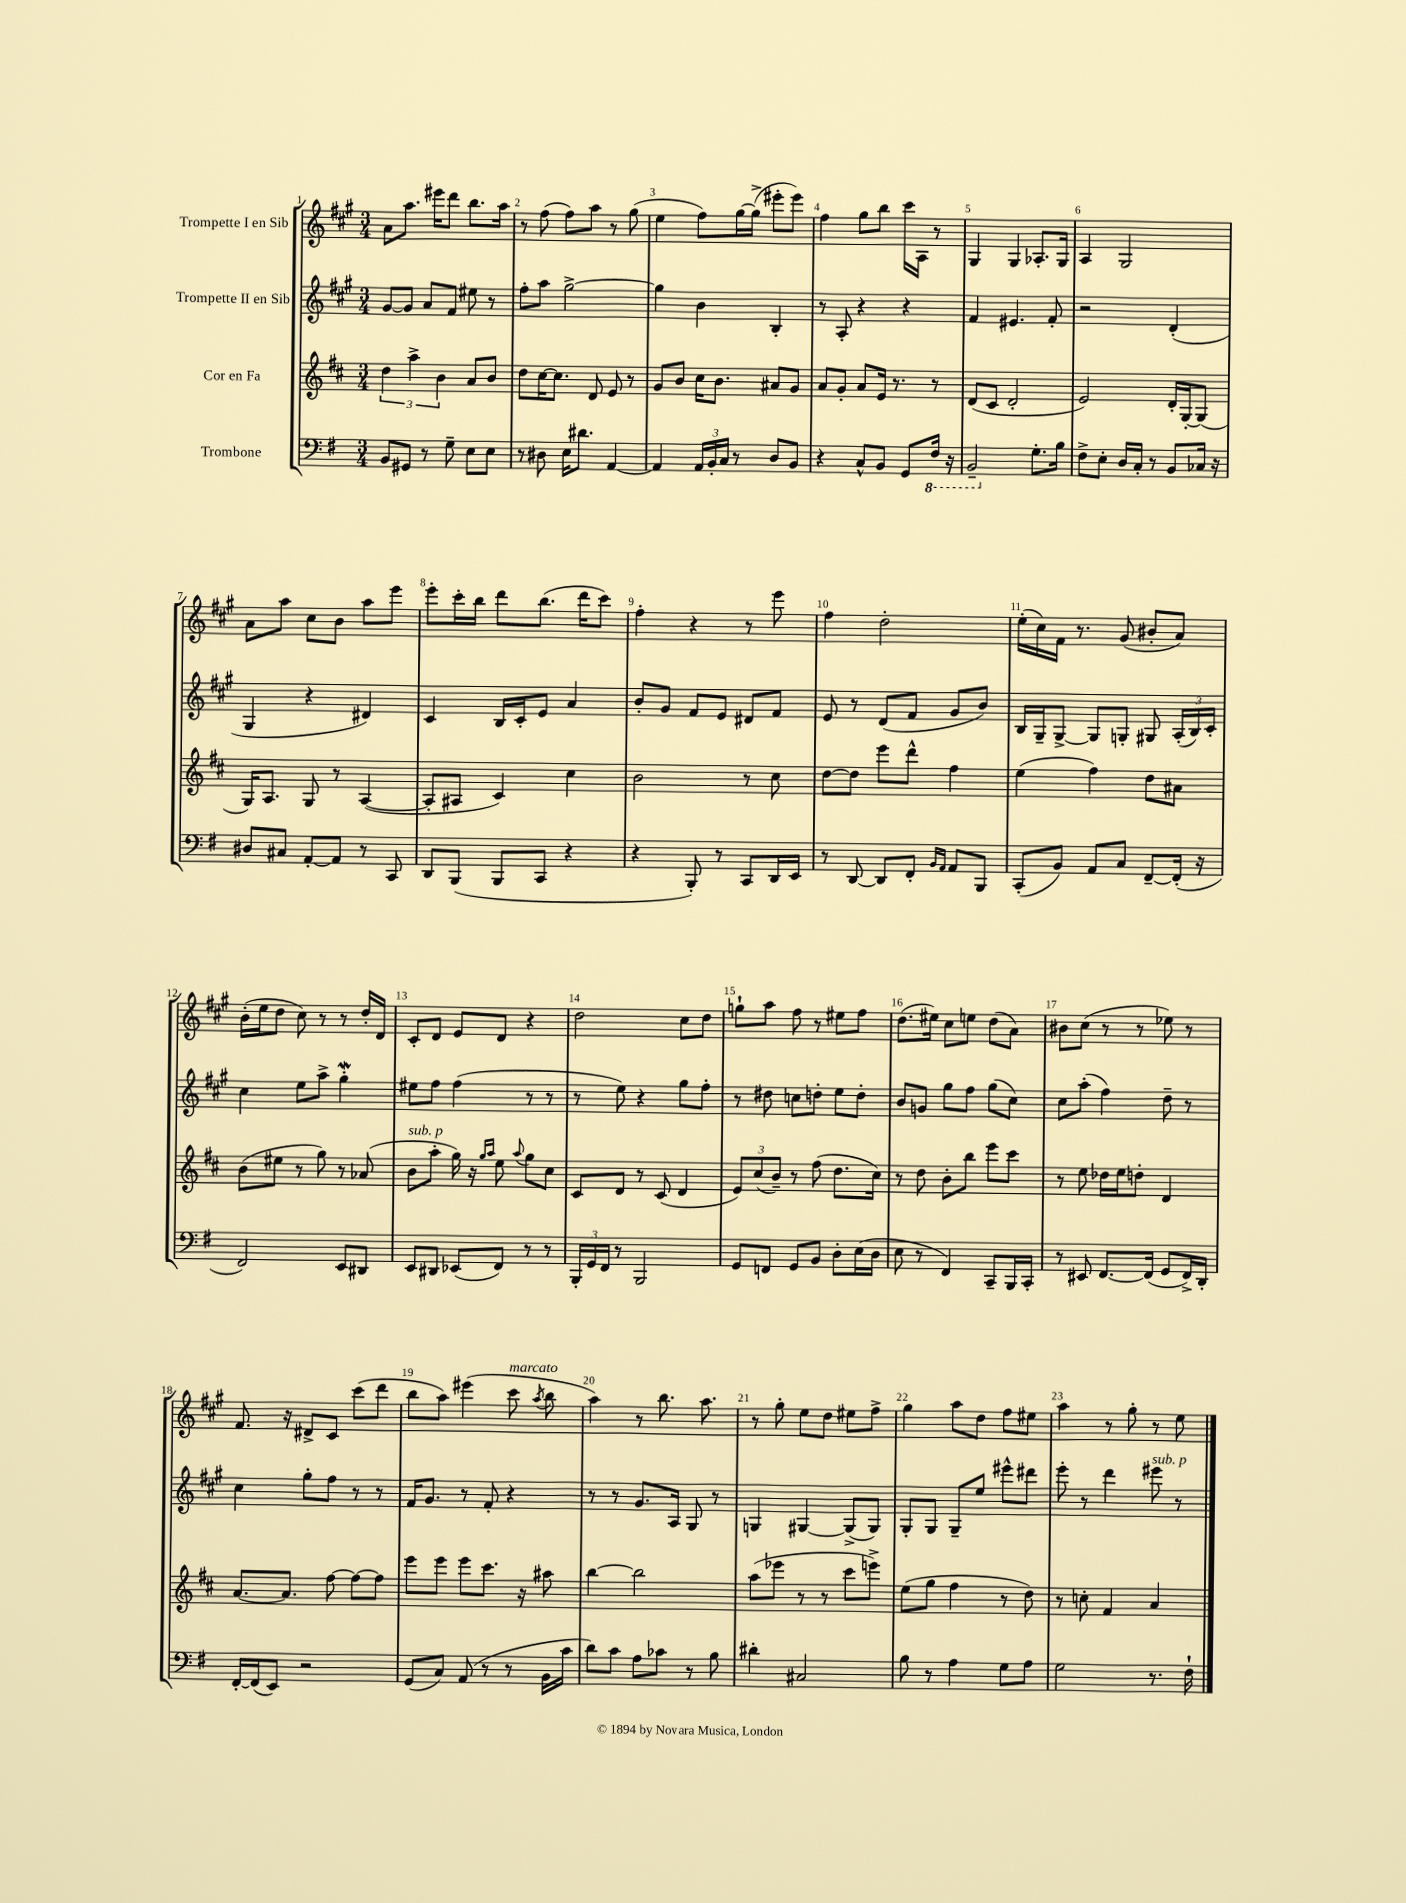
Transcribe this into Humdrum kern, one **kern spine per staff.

**kern	**kern	**kern	**kern
*part4	*part3	*part2	*part1
*staff4	*staff3	*staff2	*staff1
*I"Trombone	*I"Cor en Fa	*I"Trompette II en Sib	*I"Trompette I en Sib
*clefF4	*clefG2	*clefG2	*clefG2
*k[f#]	*k[f#c#]	*k[f#c#g#]	*k[f#c#g#]
*M3/4	*M3/4	*M3/4	*M3/4
=1	=1	=1	=1
8BB/L	6dd\	[8g#/L	8a\L
8GG#X/J	.	8g#/J]	8.aa\J
.	6aa^\	.	.
8r	.	8a/L	.
.	.	.	16eee#X\KL
.	6b\	.	.
8G~\	.	8f#/J	8ddd\J
8E\L	8a/L	8ee#X\	8.bb\L
8E\J	8b/J	8r	.
.	.	.	16aa\Jk
=2	=2	=2	=2
8r	8dd\L	8ff#'\L	8r
8D#X\	[16cc#\K	8aa\J	(8ff#\
.	8.cc#\J]	.	.
16E\KL	.	[2gg#^\	8ff#\L)
8.d#X\J	.	.	.
.	8d/	.	8aa\J
[4AA/	8e/	.	8r
.	8r	.	(8gg#\
=3	=3	=3	=3
4AA/]	8g/L	4gg#\]	4ee\
.	8b/J	.	.
24AA/LL	16cc#\KL	4b\	8ff#\L)
24BB'/	.	.	.
.	8.b\J	.	.
24C/JJ	.	.	.
8r	.	.	[16gg#\L
.	.	.	(16gg#^\JJ]
8D/L	8a#X/L	4B'/	8eee#X'\L
8BB/J	8g/J	.	8eee#\J)
=4	=4	=4	=4
4r	8a/L	8r	4ff#\
.	8g'/J	8A'/	.
8C^^/L	8a/L	4r	8gg#\L
8BB/J	16e/Jk	.	8bb\J
.	8.r	.	.
8GG/L	.	4r	16ccc#\LL
.	.	.	16A\JJ
*8ba	*	*	*
16FF#/Jk	8r	.	8r
16r	.	.	.
=5	=5	=5	=5
2BBB~/	(8d/L	4f#/	4G#/
.	8c#/J	.	.
.	2d'/	4.e#X/	4G#/
*X8ba	*	*	*
8.G'\L	.	.	8.A-X'/L
.	.	8f#'/	.
16B\Jk	.	.	16G#/Jk
=6	=6	=6	=6
8F#^\L	2e/)	2r	4A/
8E'\J	.	.	.
16D/LL	.	.	2G#/
16C'/JJ	.	.	.
8r	.	.	.
8BB/L	16d'/LL	(4d'/	.
.	[16G'/J	.	.
16C-X/Jk	(8G/J]	.	.
16r	.	.	.
!!LO:LB:g=z
=7	=7	=7	=7
8D#X/L	16G/KL)	4G#/	8a\L
.	8.A/J	.	.
8C#X/J	.	.	8aa\J
[8AA'/L	8G/	4r	8cc#\L
8AA/J]	8r	.	8b\J
8r	([4A/	4d#X/)	8aa\L
8CC/	.	.	8eee\J
=8	=8	=8	=8
8DD/L	8A'/L]	4c#/	8eee'\L
(8BBB/J	8A#X/J	.	16ccc#'\L
.	.	.	16bb\JJ
8BBB/L	4c#/)	16B/LL	8ddd\L
.	.	16c#'/J	.
8CC/J	.	8e/J	(8.bb\J
4r	4cc#\	4a/	.
.	.	.	16ddd\KL
.	.	.	8ccc#\J)
=9	=9	=9	=9
4r	2b\	8b'/L	4ff#'\
.	.	8g#/J	.
8BBB'/)	.	8f#/L	4r
8r	.	8e/J	.
8CC/L	8r	8d#X/L	8r
16DD/L	8cc#\	8f#/J	8eee\
16EE/JJ	.	.	.
=10	=10	=10	=10
8r	[8dd\L	8e/	4ff#\
[8DD/	8dd\J]	8r	.
8DD/L]	8eee\L	(8d/L	2dd'\
8FF#'/J	8ddd^^\J	8f#/J	.
16qqBB/LL	.	.	.
16qqAA/JJ	.	.	.
8AA/L	4ff#\	8g#/L	.
8BBB/J	.	8b/J)	.
=11	=11	=11	=11
(8CC'/L	(4ee\	16B/LL	(16ee'\LL
.	.	16G#~/J	16cc#\)
8BB/J)	.	[8G#^/J	16f#\JJ
.	.	.	8.r
8AA/L	4ff#\)	8G#/L]	.
8C/J	.	8Gn'/J	(8g#/
[8FF#~/L	8dd\L	8G#X/	8b#X'/L
(16FF#'/Jk]	8a#X\J	(24A'/LL	8a/J)
.	.	24B/)	.
16r	.	.	.
.	.	24c#'/JJ	.
!!LO:LB:g=z
=12	=12	=12	=12
2FF#/)	(8b\L	4cc#\	(16b'\LL
.	.	.	16ee\J
.	8ee#X\J	.	8dd\J
.	8r	8ee\L	8cc#\)
.	8gg\)	8aa^\J	8r
8EE/L	8r	4gg#W'\	8r
8DD#X/J	(8a-X/	.	16dd'/LL
.	.	.	16d/JJ
=13	=13	=13	=13
!	!LO:TX:a:i:t=sub. p	!	!
8EE/L	8b\L	8ee#X\L	8c#'/L
8DD#X/J	8aa'\J	8ff#\J	8d/J
(8EE-X/L	16gg\)	(4ff#\	8e/L
.	16r	.	.
.	16qqgg/LL	.	.
.	16qqaa/JJ	.	.
8FF#/J)	8ee\	.	8d/J
.	8qqaa/	.	.
8r	8gg\L	8r	4r
8r	8cc#\J	8r	.
=14	=14	=14	=14
24BBB'/LL	8c#/L	8r	2dd\
24GG/	.	.	.
24FF#/JJ	.	.	.
8r	8d/J	8ee\)	.
2BBB/	8r	4r	.
.	(8c#/	.	.
.	4d/	8gg#\L	8cc#\L
.	.	8ff#'\J	8dd\J
=15	=15	=15	=15
8GG/L	12e/L)	8r	8ggn`\L
.	(12cc#/	.	.
8FFn/J	.	8dd#X\	8aa\J
.	12b~/J)	.	.
8GG/L	8r	8ccn\L	8ff#\
8BB/J	(8ff#\	8ddn'\J	8r
8D'\L	8.dd\L	8ee\L	8ee#X\L
(16E\L	.	8dd'\J	8ff#\J
16D\JJ	16cc#\Jk)	.	.
=16	=16	=16	=16
8E\	8r	8b/L	(8.dd\L
8r	8dd\	8gn/J	.
.	.	.	16ee#X\Jk)
4FF#/)	8b'\L	8gg#\L	8cc#\L
.	8bb\J	8ff#\J	8een\J
8CC~/L	8eee\L	(8gg#\L	(8dd\L
16BBB/L	8ccc#\J	8cc#\J)	8a\J)
16CC'/JJ	.	.	.
=17	=17	=17	=17
8r	8r	8cc#\L	8b#X\L
8EE#X/	8ee\	(8aa'\J	(8cc#\J
[8.FF#/L	16dd-X\LL	4ff#\)	8r
.	16ee\J	.	.
.	8ddn'\J	.	8r
(16FF#/Jk]	.	.	.
8GG/L	4d/	8dd~\	8ee-X\)
16FF#^/L)	.	8r	8r
16DD'/JJ	.	.	.
!!LO:LB:g=z
=18	=18	=18	=18
[16FF#'/LL	[8.a/L	4cc#\	8.f#/
(16FF#/J]	.	.	.
8EE/J)	.	.	.
.	8.a/J]	.	16r
2r	.	8gg#'\L	8d#X^/L
.	[8ff#\	8ff#\J	8c#/J
.	8ff#\L_	8r	(8ccc#\L
.	8ff#\J]	8r	8ddd\J
=19	=19	=19	=19
(8GG/L	8eee\L	16f#/KL	8bb\L
.	.	8.g#/J	.
8C/J)	8eee\J	.	8aa\J)
(8AA/	8eee\L	8r	(4eee#X\
8r	8.ccc#\J	8f#'/	.
!	!	!	!LO:TX:a:i:t=marcato
8r	.	4r	8ccc#\
.	16r	.	.
.	.	.	8qaa/
16BB\LL	8aa#X\	.	8bb\
16c\JJ	.	.	.
=20	=20	=20	=20
8d\L)	[4bb\	8r	4aa\)
8c\J	.	8r	.
8A\L	2bb\]	8.g#/L	8r
8c-X\J	.	.	8.bb\
.	.	16A/Jk	.
8r	.	8G#/	.
.	.	.	8.aa\
8B\	.	8r	.
=21	=21	=21	=21
4d#X'\	(8aa\L	4Gn/	8r
.	8eee-X\J	.	8gg#'\
2C#X/	8r	[4G#X/	8ee\L
.	8r	.	8dd\J
.	8ccc#\L	(8G#^/L]	8ee#X\L
.	8eeen^\J)	8G#/J)	8ff#^\J
=22	=22	=22	=22
8B\	(8ee\L	8G#'/L	4gg#\
8r	8gg\J	8G#/J	.
4A\	4ff#\	8G#~/L	8aa\L
.	.	8ee/J	8dd\J
8G\L	8r	8eee#X^^\L	8ff#\L
8A\J	8dd\)	8ddd#X\J	8ee#X\J
=23	=23	=23	=23
2G\	8r	8eee'\	4aa\
.	8ccn'\	8r	.
.	4f#/	4ddd\	8r
.	.	.	8gg#'\
!	!	!LO:TX:a:i:t=sub. p	!
8.r	4a/	8eee#X\	8r
.	.	8r	8ee\
16F#`\	.	.	.
==	==	==	==
*-	*-	*-	*-
